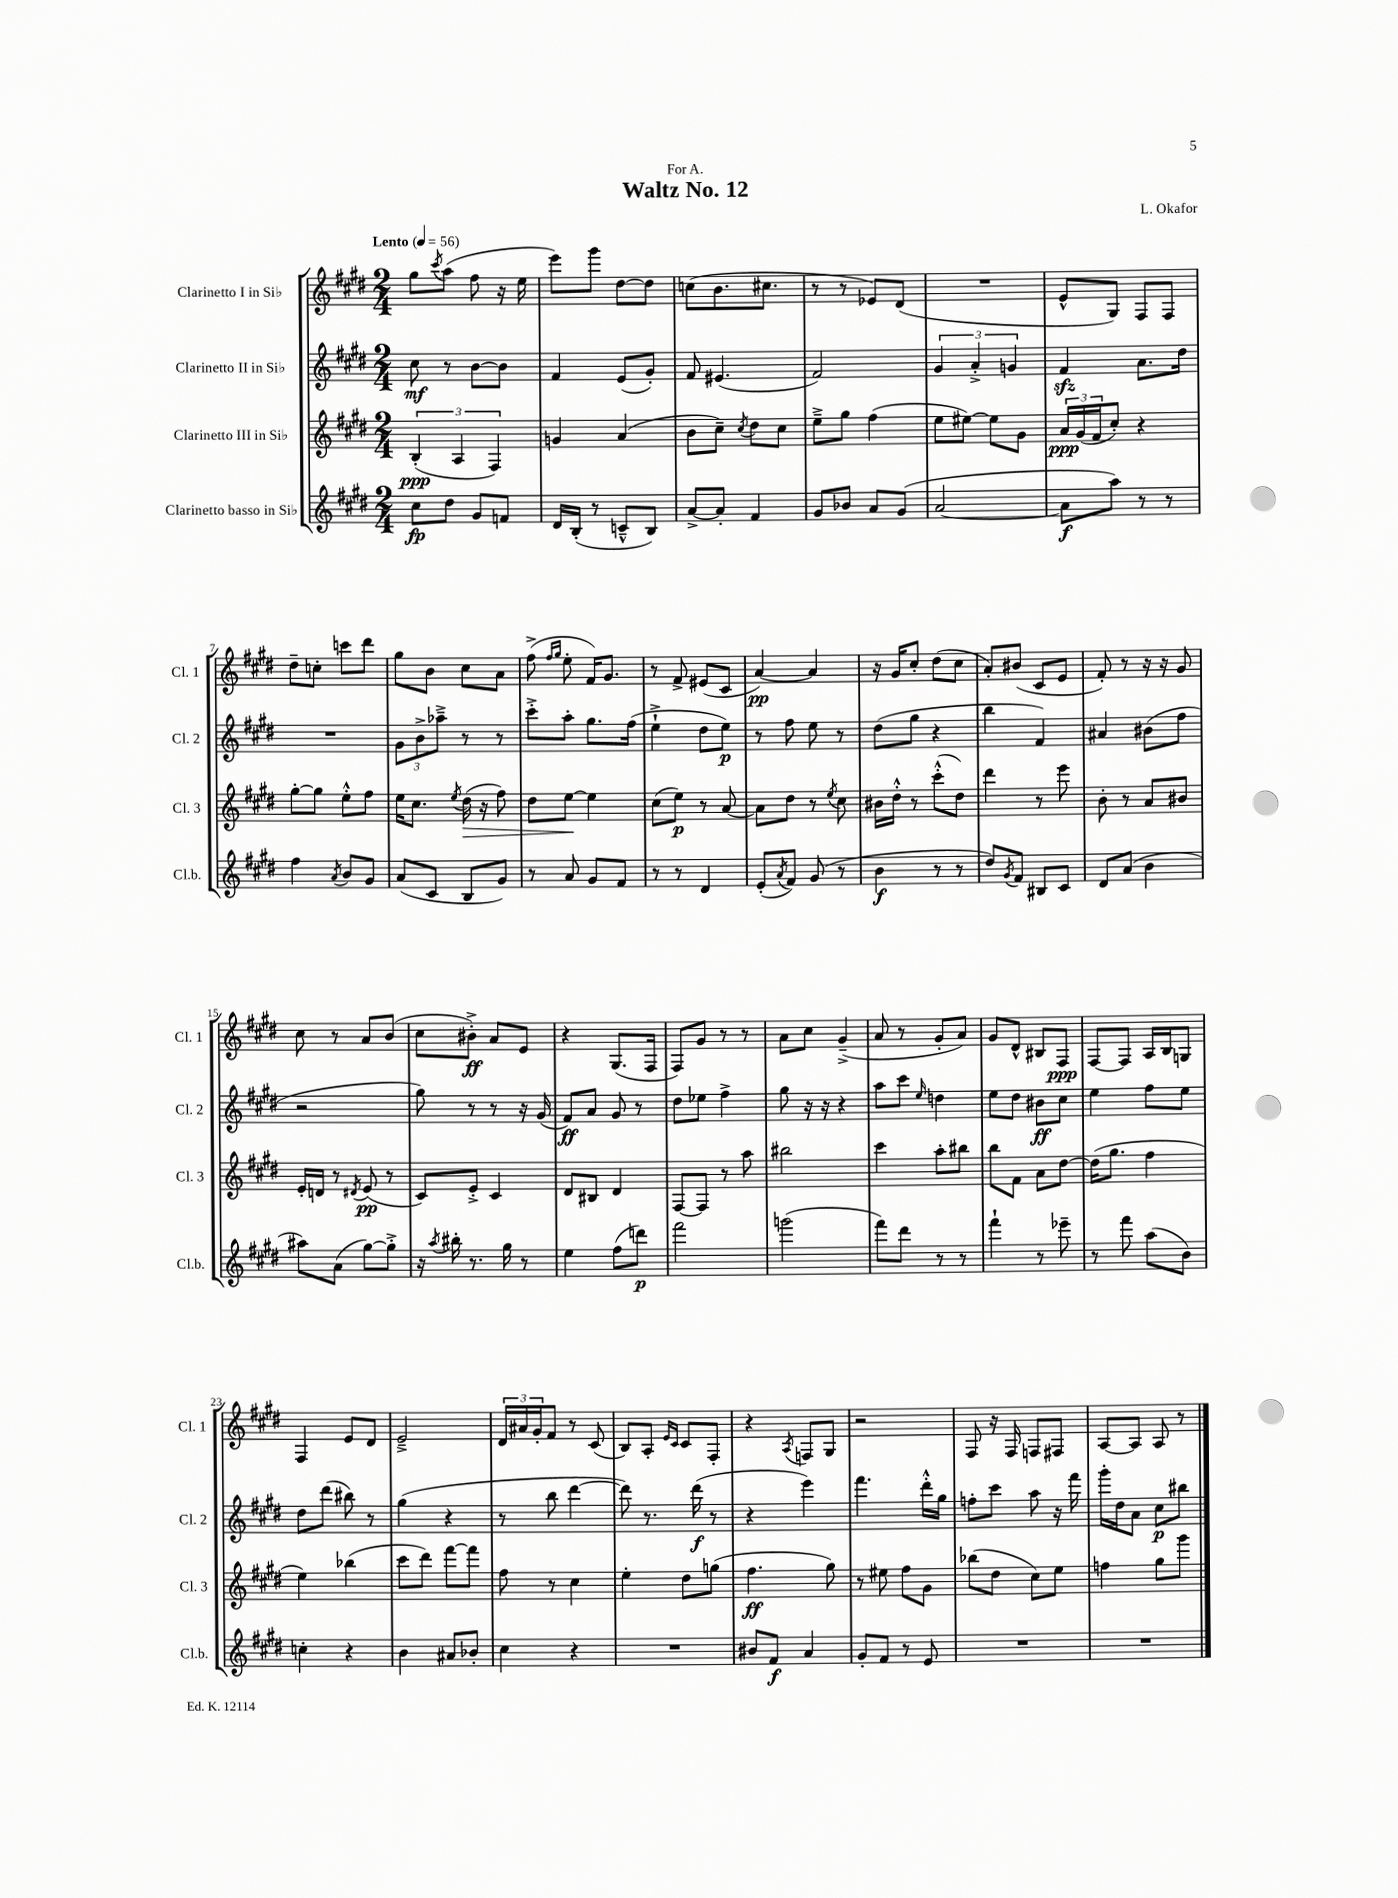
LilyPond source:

\header { title = "Waltz No. 12" composer = "L. Okafor" dedication = "For A." }
<<
\new StaffGroup <<
\new Staff = "s0" \with { instrumentName = "Clarinetto I in Sib" shortInstrumentName = "Cl. 1" } {
    \clef treble \key e \major \numericTimeSignature \time 2/4 \tempo "Lento" 4 = 56
    gis''8 \acciaccatura { cis'''8 } a''8( fis''8 r16 e''16 |
    e'''8) gis'''8 dis''8~ dis''8 |
    c''8( b'8. cis''8. |
    r8 r8 ees'8) dis'8( |
    R2 |
    e'8-^ gis8) fis8 fis8 |
    dis''8-- c''8-. c'''8 dis'''8 |
    gis''8 b'8 cis''8 a'8 |
    fis''8->( \grace { fis''16 gis''16 } e''8-. fis'16) gis'8. |
    r8 fis'8-> eis'8( cis'8 |
    a'4~\pp) a'4 |
    r16 gis'16 cis''8-. dis''8( cis''8 |
    a'8-.) bis'8( cis'8 e'8 |
    fis'8-.) r8 r16 r16 gis'8 |
    cis''8 r8 a'8 b'8( |
    cis''8 bis'8-.->\ff) a'8 e'8 |
    r4 gis8.( fis16 |
    fis8) gis'8 r8 r8 |
    a'8 cis''8 gis'4--->( |
    a'8 r8 gis'8-. a'8) |
    gis'8 dis'8-^ bis8 fis8\ppp |
    fis8~ fis8 a16 b16 g8 |
    fis4 e'8 dis'8 |
    e'2---> |
    \tuplet 3/2 { dis'16 ais'16 gis'16-. } fis'8 r8 cis'8( |
    b8) a8-. \grace { e'16 cis'16 } cis'8 fis8-. |
    r4 \acciaccatura { a8 } f8 gis8 |
    r2 |
    fis8 r16 fis16 f8 fis8 |
    a8~ a8 a8 r8 \bar "|." |
}
\new Staff = "s1" \with { instrumentName = "Clarinetto II in Sib" shortInstrumentName = "Cl. 2" } {
    \clef treble \key e \major \numericTimeSignature \time 2/4
    cis''8\mf r8 b'8~ b'8 |
    fis'4 e'8( gis'8-.) |
    fis'8 eis'4.( |
    fis'2) |
    \tuplet 3/2 { gis'4 a'4-.-> g'4 } |
    fis'4\sfz a'8. dis''16 |
    R2 |
    \tuplet 3/2 { gis'8 b'8-> aes''8---> } r8 r8 |
    cis'''8-.-> a''8-. gis''8. fis''16( |
    e''4-!-> dis''8 e''8\p) |
    r8 fis''8 e''8 r8 |
    dis''8( gis''8 r4 |
    b''4 fis'4) |
    ais'4 bis'8( fis''8 |
    r2 |
    gis''8) r8 r8 r16 gis'16( |
    fis'8\ff) a'8 gis'8 r8 |
    dis''8 ees''8 fis''4-> |
    gis''8 r16 r16 r4 |
    a''8 cis'''8 \grace { e''16 } d''4 |
    e''8 dis''8 bis'8\ff cis''8 |
    e''4 fis''8 e''8 |
    dis''8 dis'''8( bis''8) r8 |
    gis''4( r4 |
    r8 b''8 dis'''4~ |
    dis'''8) r8. dis'''16\f( r8 |
    r4 e'''4) |
    fis'''4. dis'''16-.-^ gis''16 |
    f''8-. cis'''8 a''8 r16 fis'''16 |
    gis'''16-. dis''16 a'8 cis''8\p bis''8 \bar "|." |
}
\new Staff = "s2" \with { instrumentName = "Clarinetto III in Sib" shortInstrumentName = "Cl. 3" } {
    \clef treble \key e \major \numericTimeSignature \time 2/4
    \tuplet 3/2 { b4-.\ppp( a4 fis4) } |
    g'4 a'4( |
    b'8 cis''8--) \acciaccatura { cis''8 } dis''8 cis''8 |
    e''8---> gis''8 fis''4( |
    e''8 eis''8~) eis''8 gis'8 |
    \tuplet 3/2 { a'16\ppp gis'16( fis'16 } cis''8-.) r4 |
    gis''8~-. gis''8 e''8-.-^ fis''8 |
    e''16 cis''8. \acciaccatura { e''8 } dis''16\>( r16 fis''8) |
    dis''8 e''8~\! e''4 |
    cis''8( e''8\p) r8 a'8~ |
    a'8 dis''8 r8 \acciaccatura { e''8 } cis''8 |
    bis'16 dis''16-.-^ r8 cis'''8-.-^( dis''8) |
    dis'''4 r8 e'''8 |
    b'8-. r8 a'8 bis'8 |
    e'16-. d'16 r8 \acciaccatura { dis'8 } e'8\pp( r8 |
    cis'8) e'8-.-> cis'4 |
    dis'8 bis8 dis'4 |
    fis8~ fis8 r8 a''8 |
    bis''2 |
    cis'''4 a''8-. bis''8 |
    b''8 fis'8 a'8 dis''8~ |
    dis''16( gis''8. fis''4 |
    e''4) bes''4( |
    cis'''8 dis'''8) fis'''8~ fis'''8 |
    fis''8 r8 cis''4 |
    e''4-. dis''8 g''8( |
    fis''4.\ff gis''8) |
    r8 eis''8 fis''8 gis'8 |
    bes''8( dis''8 cis''8) e''8 |
    f''4 gis''8 gis'''8 \bar "|." |
}
\new Staff = "s3" \with { instrumentName = "Clarinetto basso in Sib" shortInstrumentName = "Cl.b." } {
    \clef treble \key e \major \numericTimeSignature \time 2/4
    cis''8\fp dis''8 gis'8 f'8 |
    dis'16 b16-.( r8 c'8---^ b8) |
    a'8~-> a'8-. fis'4 |
    gis'8 bes'8 a'8 gis'8( |
    a'2~ |
    a'8\f a''8) r8 r8 |
    fis''4 \acciaccatura { a'8 } b'8 gis'8 |
    a'8( cis'8 b8 gis'8) |
    r8 a'8 gis'8 fis'8 |
    r8 r8 dis'4 |
    e'8-.( \acciaccatura { a'8 } fis'8) gis'8( r8 |
    b'4\f r8 r8 |
    dis''8) \acciaccatura { gis'8 } fis'8 bis8 cis'8 |
    dis'8 a'8( b'4 |
    ais''8) a'8( gis''8~) gis''8-.-> |
    r16 \acciaccatura { a''8 } bis''16-. r8. gis''16 r8 |
    e''4 fis''8( d'''8\p) |
    fis'''2 |
    g'''2( |
    fis'''8) dis'''8 r8 r8 |
    fis'''4-! r8 ees'''8-- |
    r8 fis'''8 a''8( b'8) |
    c''4-. r4 |
    b'4 ais'8 bes'8-. |
    cis''4 r4 |
    R2 |
    bis'8 fis'8\f a'4 |
    gis'8-. fis'8 r8 e'8 |
    R2 |
    R2 \bar "|." |
}
>>
>>
